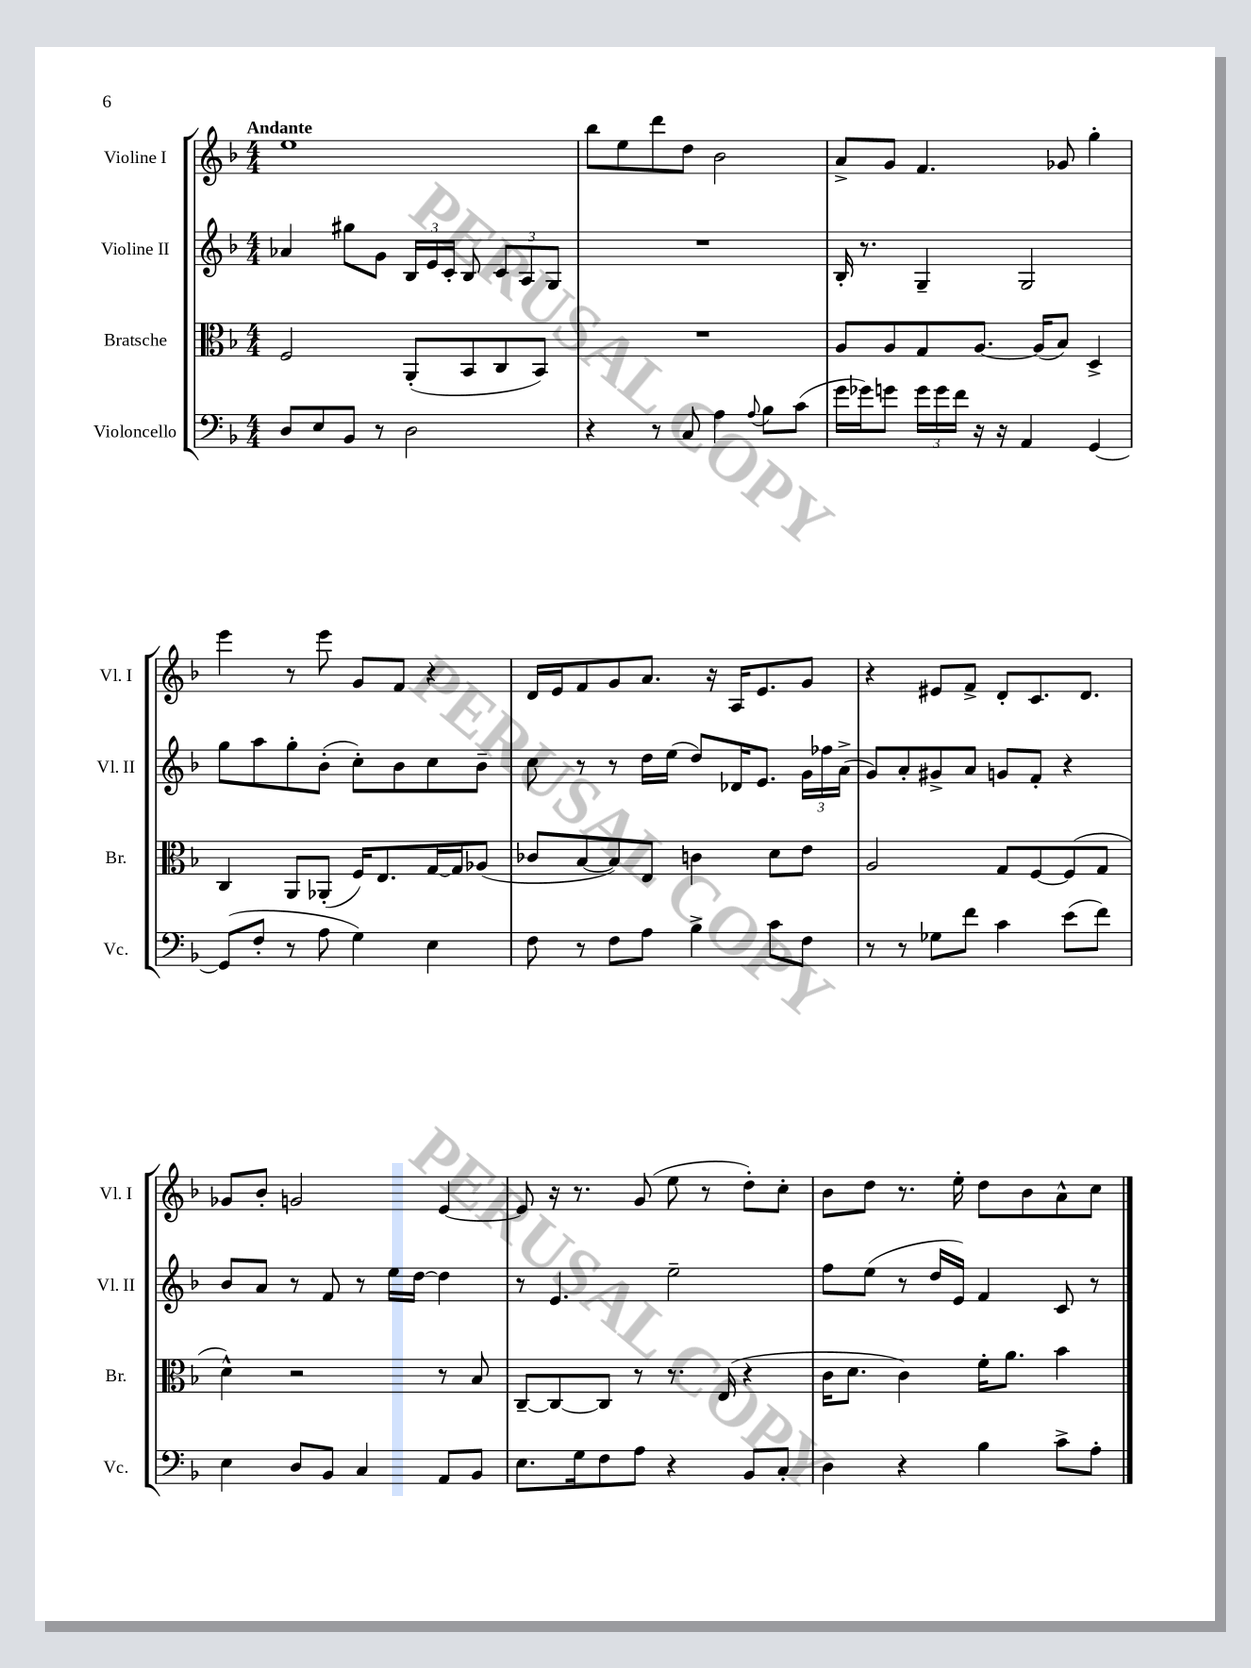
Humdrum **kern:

**kern	**kern	**kern	**kern
*part4	*part3	*part2	*part1
*staff4	*staff3	*staff2	*staff1
*I"Violoncello	*I"Bratsche	*I"Violine II	*I"Violine I
*I'Vc.	*I'Br.	*I'Vl. II	*I'Vl. I
*clefF4	*clefC3	*clefG2	*clefG2
*k[b-]	*k[b-]	*k[b-]	*k[b-]
*M4/4	*M4/4	*M4/4	*M4/4
=1	=1	=1	=1
!	!	!	!LO:TX:a:B:t=Andante
8D/L	2F/	4a-X/	1ee
8E/	.	.	.
8BB-/J	.	8gg#X\L	.
8r	.	8g\J	.
2D\	(8AA'/L	24B-/LL	.
.	.	24e/	.
.	.	24c'/JJ	.
.	8BB-/	8B-/	.
.	8C/	12c/L	.
.	.	12A/	.
.	8BB-/J)	.	.
.	.	12G/J	.
=2	=2	=2	=2
4r	1r	1r	8bb-\L
.	.	.	8ee\
8r	.	.	8ddd\
8C/	.	.	8dd\J
4A\	.	.	2b-\
8qqA/	.	.	.
8B-\L	.	.	.
(8c\J	.	.	.
=3	=3	=3	=3
16g\LL	8A/L	16B-'/	8a^/L
16g-X\J)	.	8.r	.
8gn\J	8A/	.	8g/J
24g\LL	8G/	4G~/	4.f/
24g\	.	.	.
24f\JJ	.	.	.
16r	[8.A/J	.	.
16r	.	.	.
4AA/	.	2G/	.
.	(16A/KL]	.	.
.	8B-/J)	.	8g-X/
[4GG/	4D^/	.	4gg'\
!!LO:LB:g=z
=4	=4	=4	=4
(8GG/L]	4C/	8gg\L	4eee\
8F'/J	.	8aa\	.
8r	8AA/L	8gg'\	8r
8A\	(8AA-X'/J	(8b-'\J	8eee\
4G\)	16F/KL)	8cc'\L)	8g/L
.	8.E/	.	.
.	.	8b-\	8f/J
4E\	[16G/L	8cc\	4r
.	16G/J]	.	.
.	(8A-X/J	8b-~\J	.
=5	=5	=5	=5
8F\	8c-X/L	8cc\	16d/LL
.	.	.	16e/J
8r	[8B-/	8r	8f/
8F\L	8B-/])	8r	8g/
8A\J	8E/J	16dd\LL	8.a/J
.	.	(16ee\JJ	.
4B-^\	4cn\	8dd/L)	.
.	.	.	16r
.	.	16d-X/K	16A/KL
.	.	8.e/J	8.e/
8c\L	8d\L	.	.
8F\J	8e\J	24g\LL	8g/J
.	.	24ff-X\	.
.	.	(24a^\JJ	.
=6	=6	=6	=6
8r	2A/	8g/L)	4r
8r	.	8a'/	.
8G-X\L	.	8g#X^/	8e#X/L
8f\J	.	8a/J	8f^/J
4c\	8G/L	8gn/L	8d'/L
.	[8F/	8f'/J	8.c/
(8e\L	(8F/]	4r	.
.	.	.	8.d/J
8f\J)	8G/J	.	.
!!LO:LB:g=z
=7	=7	=7	=7
4E\	4d^^\)	8b-/L	8g-X/L
.	.	8a/J	8b-'/J
8D/L	2r	8r	2gn/
8BB-/J	.	8f/	.
4C/	.	8r	.
.	.	16ee\LL	.
.	.	[16dd\JJ	.
8AA/L	8r	4dd\]	[4e/
8BB-/J	8B-/	.	.
=8	=8	=8	=8
8.E\L	[8C~/L	8r	8e/]
.	8C/_	4.e/	16r
16G\k	.	.	8.r
8F\	8C/J]	.	.
8A\J	8r	.	(8g/
4r	8.r	2ee~\	8ee\
.	.	.	8r
.	(16E/	.	.
8BB-/L	4r	.	8dd'\L)
8C'/J	.	.	8cc'\J
=9	=9	=9	=9
4D\	16c\KL	8ff\L	8b-\L
.	8.d\J	.	.
.	.	(8ee\J	8dd\J
4r	4c\)	8r	8.r
.	.	16dd/LL	.
.	.	16e/JJ)	16ee'\
4B-\	16f'\KL	4f/	8dd\L
.	8.a\J	.	.
.	.	.	8b-\
8c^\L	4b-\	8c/	8a^^\
8A'\J	.	8r	8cc\J
==	==	==	==
*-	*-	*-	*-
